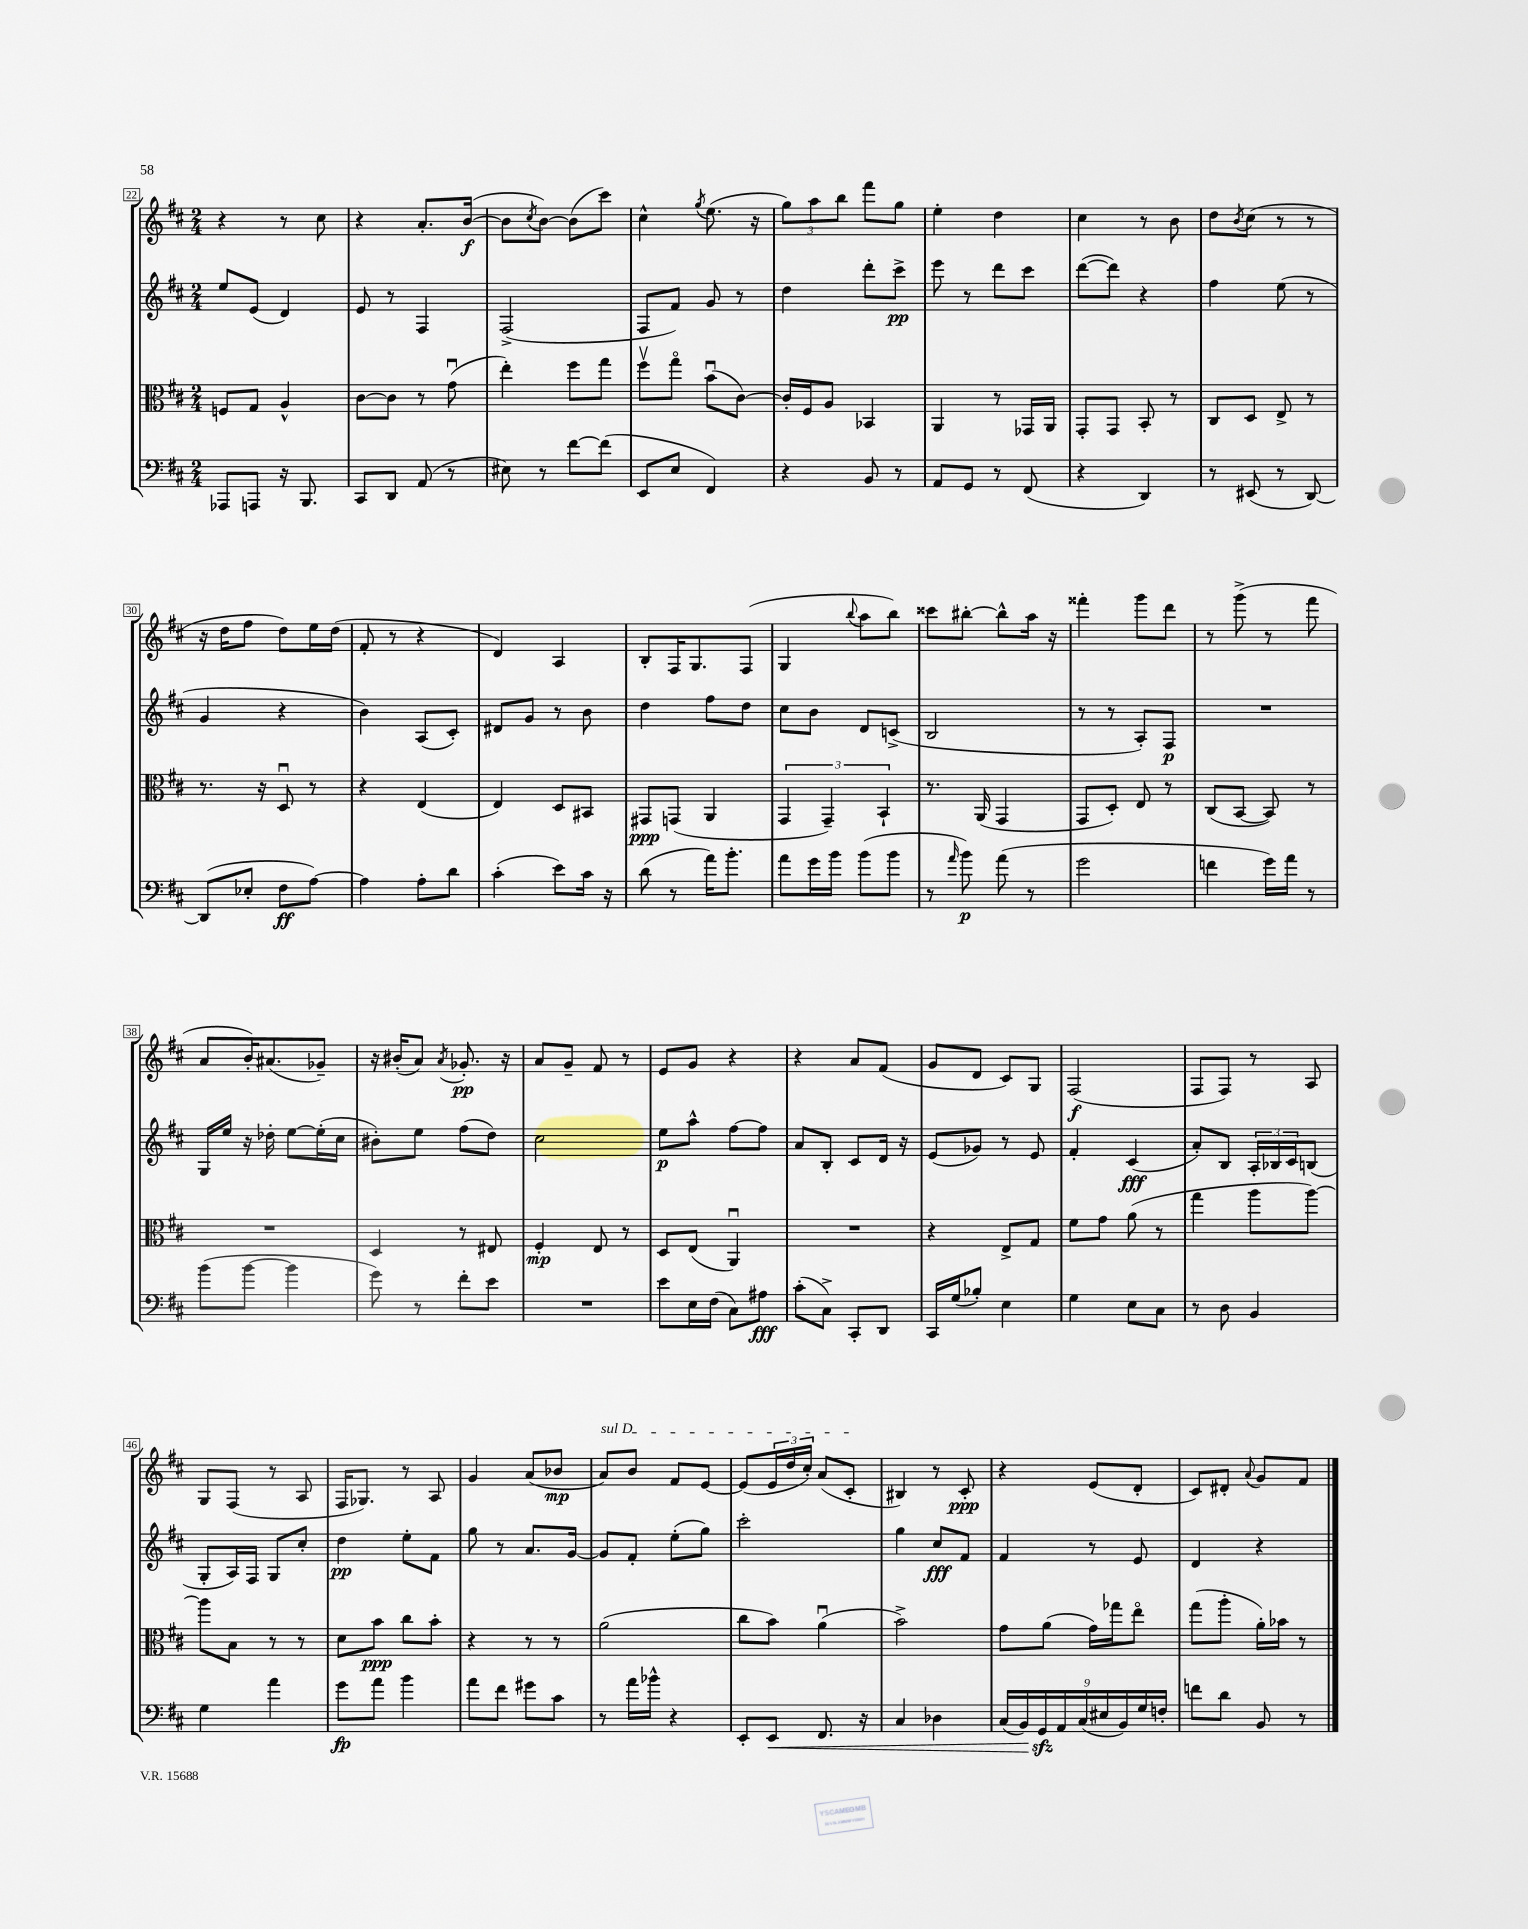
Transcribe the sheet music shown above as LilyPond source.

<<
\new StaffGroup <<
\new Staff = "s0" {
    \clef treble \key d \major \numericTimeSignature \time 2/4
    r4 r8 cis''8 |
    r4 a'8.-. b'16~\f( |
    b'8 \acciaccatura { cis''8 } b'8~) b'8( cis'''8) |
    cis''4-^ \acciaccatura { g''8 } e''8.( r16 |
    \tuplet 3/2 { g''8) a''8 b''8 } fis'''8 g''8 |
    e''4-. d''4 |
    cis''4 r8 b'8 |
    d''8 \acciaccatura { b'8 } cis''8( r8 r8 |
    r16 d''16 fis''8 d''8) e''16 d''16( |
    fis'8-. r8 r4 |
    d'4) a4 |
    b8-. fis16 g8. fis8( |
    g4 \appoggiatura { b''8 } a''8 b''8) |
    cisis'''8 bis''8~-. bis''8-^ a''16 r16 |
    fisis'''4-. g'''8 d'''8 |
    r8 g'''8->( r8 fis'''8 |
    a'8 b'16-.) ais'8.( ges'8--) |
    r16 bis'16-.( a'8) \acciaccatura { a'8 } ges'8.-.\pp r16 |
    a'8 g'8-- fis'8 r8 |
    e'8 g'8 r4 |
    r4 a'8 fis'8( |
    g'8 d'8 cis'8) g8 |
    fis2\f( |
    fis8 fis8) r8 a8 |
    g8 fis8( r8 a8 |
    fis16 ges8.) r8 a8 |
    g'4 a'8( bes'8\mp |
    \once \override TextSpanner.bound-details.left.text = \markup { \italic "sul D" } a'8\startTextSpan) b'8 fis'8 e'8~ |
    e'8( \tuplet 3/2 { e'16 d''16 cis''16-.) } a'8( cis'8-.\stopTextSpan |
    bis4) r8 cis'8-.\ppp |
    r4 e'8( d'8-. |
    cis'8) dis'8-. \appoggiatura { a'8 } g'8 fis'8 \bar "|." |
}
\new Staff = "s1" {
    \clef treble \key d \major \numericTimeSignature \time 2/4
    e''8 e'8( d'4) |
    e'8 r8 fis4 |
    fis2->( |
    fis8 fis'8) g'8 r8 |
    d''4 d'''8-. cis'''8->\pp |
    e'''8 r8 d'''8 cis'''8 |
    d'''8~( d'''8) r4 |
    fis''4 e''8( r8 |
    g'4 r4 |
    b'4) a8( cis'8-.) |
    dis'8 g'8 r8 b'8 |
    d''4 fis''8 d''8 |
    cis''8 b'8 d'8 c'8->( |
    b2 |
    r8 r8 a8-.) fis8\p |
    R2 |
    g16 e''16 r16 des''16-. e''8~ e''16-.( cis''16 |
    bis'8-.) e''8 fis''8( d''8) |
    cis''2 |
    e''8\p a''8-^ fis''8~ fis''8 |
    a'8 b8-. cis'8 d'16 r16 |
    e'8( ges'8) r8 e'8 |
    fis'4-. cis'4\fff( |
    a'8-.) b8 \tuplet 3/2 { a16-. bes16 cis'16 } b8( |
    g8-. a16) fis16 g8 cis''8-. |
    d''4\pp e''8-. fis'8 |
    g''8 r8 a'8. g'16~ |
    g'8 fis'8-. e''8-.( g''8) |
    cis'''2-. |
    g''4 cis''8\fff fis'8 |
    fis'4 r8 e'8 |
    d'4 r4 \bar "|." |
}
\new Staff = "s2" {
    \clef alto \key d \major \numericTimeSignature \time 2/4
    f8 g8 a4-^ |
    cis'8~ cis'8 r8 g'8\downbow( |
    e''4-.) fis''8 g''8 |
    fis''8\upbow g''8\flageolet b'8\downbow( cis'8~) |
    cis'16-. fis16 a8 bes,4 |
    a,4 r8 ges,16 a,16 |
    g,8-. g,8 b,8-. r8 |
    cis8 d8 e8-> r8 |
    r8. r16 d8\downbow r8 |
    r4 e4( |
    e4) d8 bis,8 |
    gis,8\ppp g,8( a,4 |
    \tuplet 3/2 { g,4 g,4--) b,4-! } |
    r8. a,16( g,4 |
    g,8 d8-.) e8 r8 |
    cis8( b,8~ b,8) r8 |
    R2 |
    d4 r8 eis8 |
    fis4-.\mp e8 r8 |
    d8 e8( a,4\downbow) |
    R2 |
    r4 e8-> g8 |
    fis'8 g'8 a'8( r8 |
    g''4 a''8 a''8~) |
    a''8 b8 r8 r8 |
    d'8 b'8\ppp cis''8 b'8-. |
    r4 r8 r8 |
    a'2( |
    cis''8 b'8) a'4\downbow( |
    b'2->) |
    g'8 a'8( g'16) ges''16 e''8\flageolet |
    g''8( a''8-. a'16-.) bes'16 r8 \bar "|." |
}
\new Staff = "s3" {
    \clef bass \key d \major \numericTimeSignature \time 2/4
    aes,,8 a,,8 r16 b,,8. |
    cis,8 d,8 a,8( r8 |
    eis8) r8 fis'8~ fis'8( |
    e,8 e8 fis,4) |
    r4 b,8 r8 |
    a,8 g,8 r8 fis,8( |
    r4 d,4) |
    r8 eis,8( r8 d,8~) |
    d,8( ees8-. fis8\ff a8~) |
    a4 a8-. d'8 |
    cis'4-.( e'8) cis'16 r16 |
    d'8( r8 a'16) b'8.-. |
    a'8 g'16 b'16 b'8( b'8 |
    r8 \grace { a'16 } b'8\p) a'8( r8 |
    g'2 |
    f'4 g'16) a'16 r8 |
    b'8( b'8~ b'4 |
    g'8) r8 fis'8-. e'8 |
    R2 |
    e'8 e16 fis16( cis8) ais8\fff |
    cis'8-.( cis8->) cis,8-. d,8 |
    cis,16 g16( bes8-.) e4 |
    g4 e8 cis8 |
    r8 d8 b,4 |
    g4 a'4 |
    g'8\fp a'8 b'4 |
    a'8 fis'8 gis'8 cis'8 |
    r8 a'16 bes'16-^ r4 |
    e,8-. e,8\< fis,8. r16 |
    cis4 des4 |
    \tuplet 9/8 { cis16( b,16\!) g,16\sfz a,16 cis16( eis16 b,16) g16 f16-. } |
    f'8 d'8 b,8 r8 \bar "|." |
}
>>
>>
\layout { \context { \Score currentBarNumber = #22 \override BarNumber.stencil = #(make-stencil-boxer 0.1 0.3 ly:text-interface::print) } }
